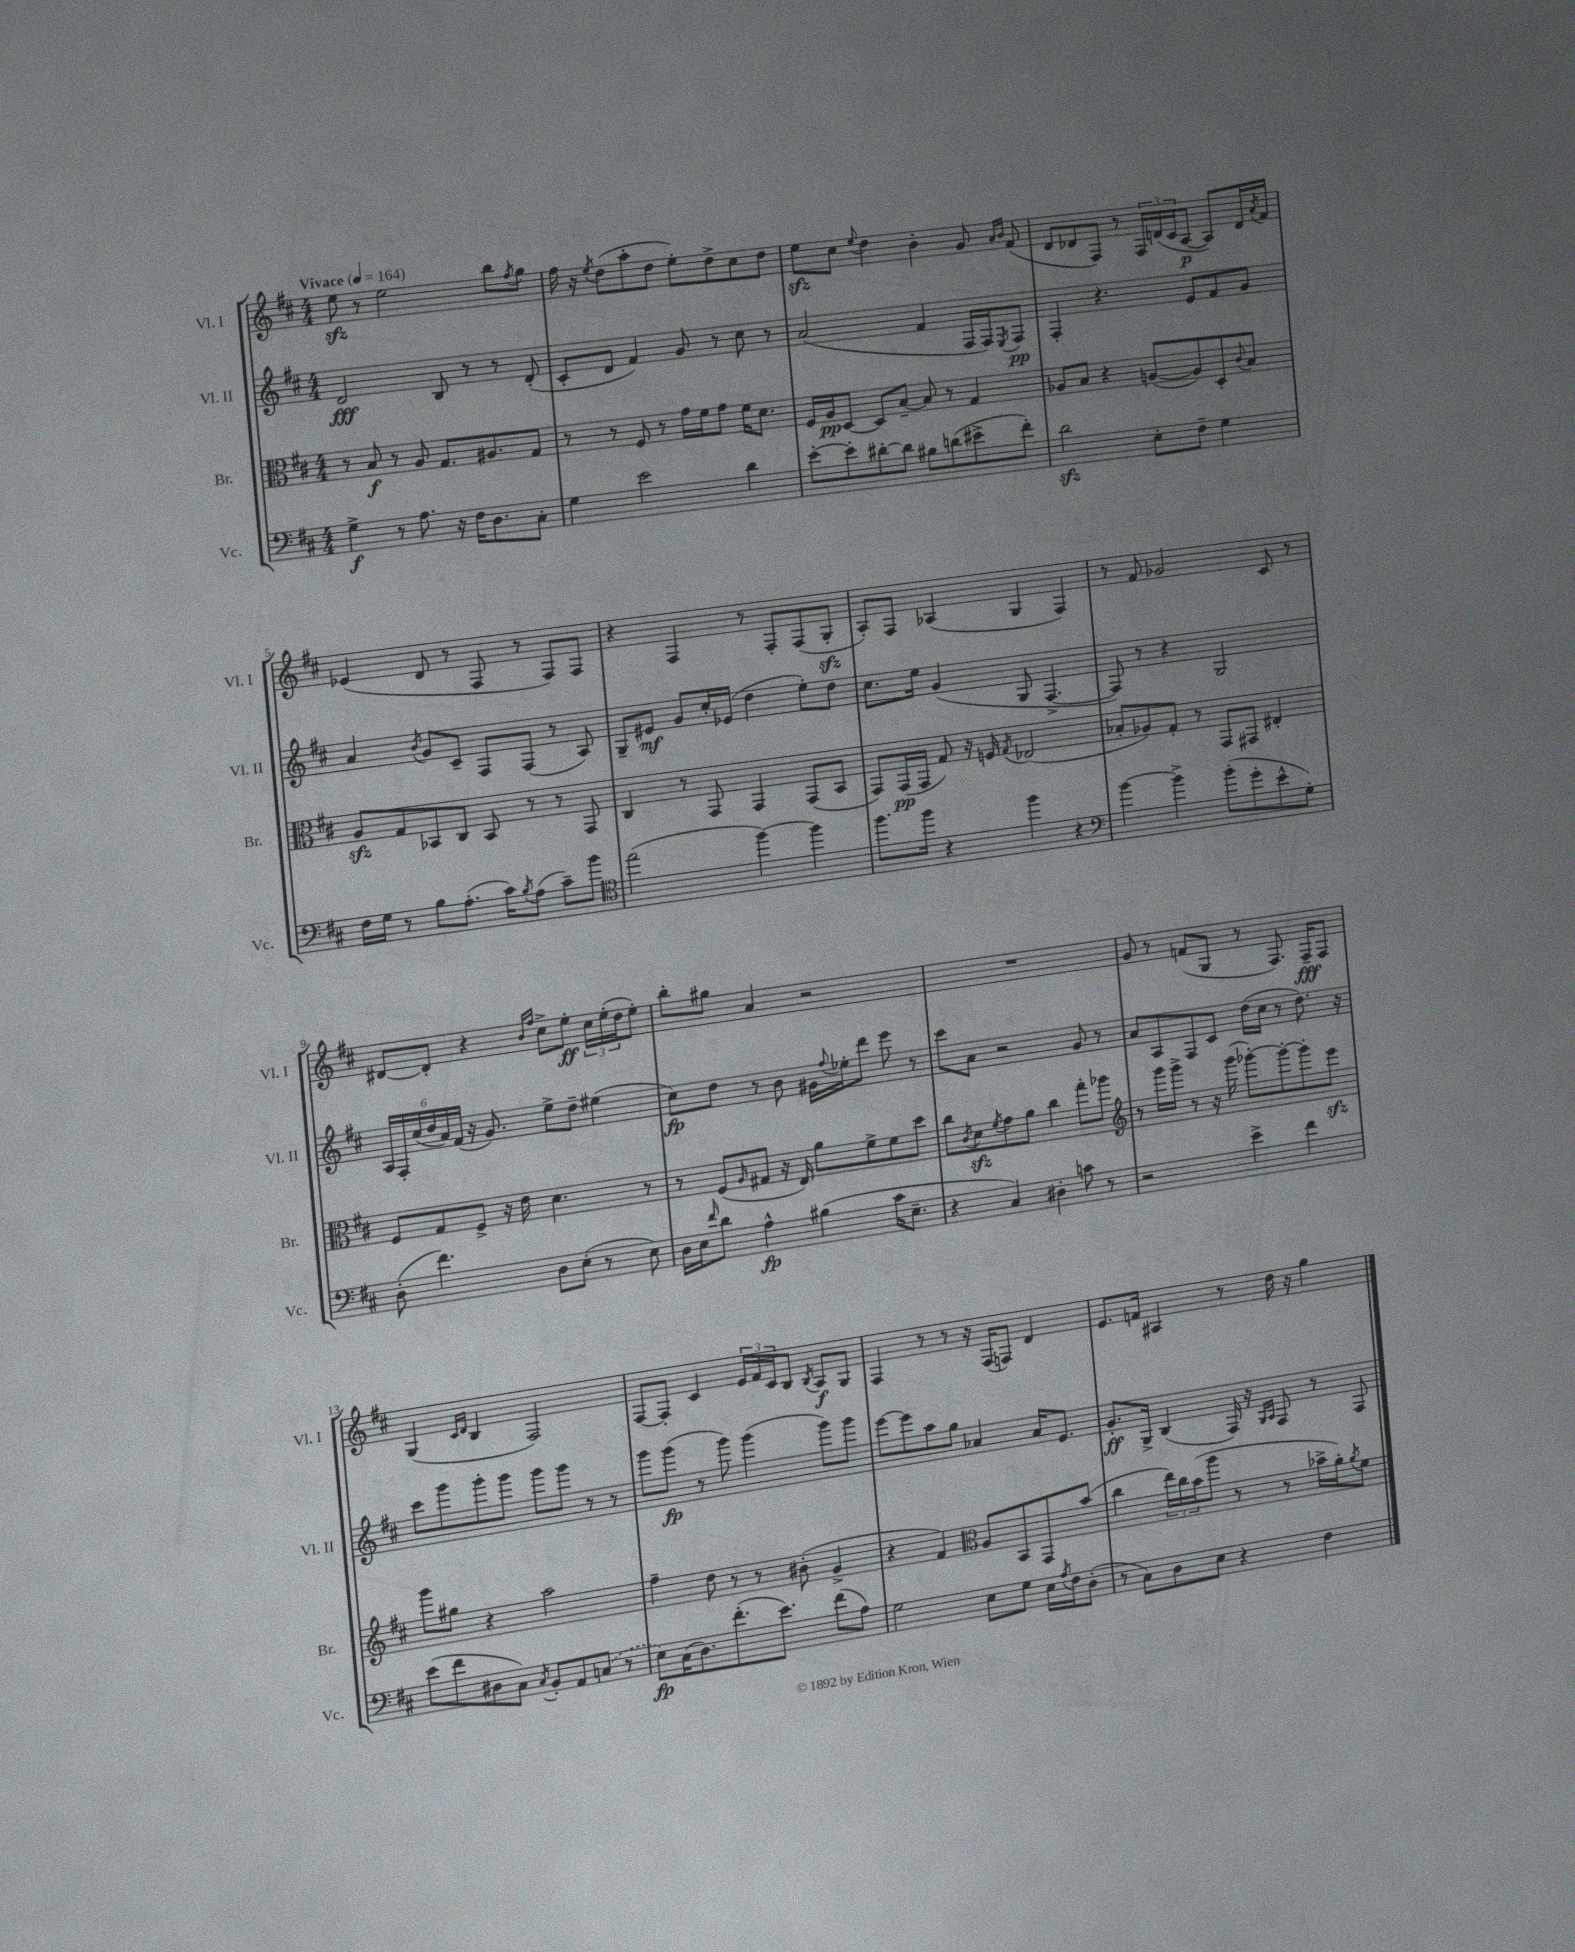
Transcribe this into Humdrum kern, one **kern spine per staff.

**kern	**kern	**kern	**kern
*staff4	*staff3	*staff2	*staff1
*clefF4	*clefC3	*clefG2	*clefG2
*k[f#c#]	*k[f#c#]	*k[f#c#]	*k[f#c#]
*M4/4	*M4/4	*M4/4	*M4/4
*MM164	*MM164	*MM164	*MM164
4G^	8r	2d	8ee
.	8B	.	8r
8r	8r	.	2ee
8.A	8A	.	.
.	8.G	8B	.
16r	.	.	.
16F#	.	8r	.
8.D	8.A#	.	.
.	.	8r	8bb
.	.	.	8qff#
8C#'	8G	(8d'	8gg
=	=	=	=
4G	8r	8c#'	16ff#
.	.	.	16r
.	.	.	8qee
.	8r	8d	(8dd
2e	8F#	4f#)	8aa'
.	8r	.	8dd
.	16g	8g	8ee')
.	16f#	.	.
.	8g	8r	8dd^
4d	16f#	8cc#	8cc#
.	8.d	.	.
.	.	8r	8dd
=	=	=	=
[8e'	16F#	(2a	8ee
.	16A	.	.
8e']	[8D	.	8cc#
.	.	.	8qqee
[8d#'	8D]	.	4dd
8d#]	[8B~	.	.
8B#	8B]	4f#	4b'
(8d	8r	.	.
8e#^	4G	16F#	8g
.	.	16F#)	.
.	.	.	16qqa
.	.	8qE	16qqb
8f#')	.	8F#	(8f#
=	=	=	=
2d	8A-	4F#'	8d
.	8B	.	8d-
.	4r	4.r	8F#)
.	.	.	8r
8E'	([8A	.	24F#
.	.	.	(24d
.	.	.	24c#
8F#~	8A])	8e	[8A
4G	8D'	8f#	8A])
.	8qqc#	.	.
.	8B	8g	16d
.	.	.	8qa
.	.	.	16f#
=	=	=	=
16F#	8A	4a	(4e-
16G	.	.	.
8r	8G	.	.
.	.	8qb	.
8B	8BB-	8g	8d
(8.A'	8C#	8c#~	8r
.	8BB-	8F#	8F#
16c#)	.	.	.
8qB	.	.	.
(8A	8r	(8F#	8r
8c#~)	8r	8r	8F#)
8b	8GG	8A)	8F#
=	=	=	=
*clefC4	*	*	*
(2ee	4C#	8G~	4r
.	.	8e#	.
.	8r	8g	4F#
.	8GG	16cc#'	.
.	.	(16e-	.
[4ff#)	4GG	4dd	8r
.	.	.	8F#'
4ff#]	(8GG	8ee')	(8F#
.	8BB	8dd	8G'
=	=	=	=
8.ff#	8GG)	8.cc#	8A')
.	(16GG	.	8F#
16ff#	16GG	16ee	.
4r	8G)	(4g	(4A-
.	16r	.	.
.	16F	.	.
.	8qG	.	.
4ff#	(2E-	8G	4G
.	.	[4.F#^	.
4r	.	.	4F#)
=	=	=	=
*clefF4	*	*	*
[4b	8B-'	8F#])	8r
.	8A-)	8r	8f#
4b^]	8G'	4r	2g-
.	8r	.	.
(8b'	8GG	2G	.
8g'	8GG#	.	.
8e^^	4E#'	.	8c#
8G')	.	.	8r
=	=	=	=
(8D'	8F#	24A	[8d#
.	.	24F#'	.
.	.	(24cc#	.
4.f#)	8G	24dd	8d#']
.	.	24a)	.
.	.	(24f#	.
.	8F#^	16r	4r
.	.	8.g)	.
.	16r	.	.
.	16e	.	.
.	.	.	16qqb
.	.	.	16qqff#
8D	4.d	8ee^	8cc#^
(8E'	.	8dd~	8ee'
8r	.	(4ee#	24cc#
.	.	.	(24ee'
.	.	.	24dd
8E)	8r	.	8ee')
=	=	=	=
16D	8r	8cc#)	8bb'
16E	.	.	.
16qqf#	.	.	.
8d	(8F#	8dd	8gg#
.	16qqA	.	.
4A^^	8G#	8r	4a
.	16r	8b	.
.	16E)	.	.
(4B#	8a	16g#	2r
.	.	8qqff#	.
.	.	16ee-'	.
.	8f#^	8ddd	.
16c#	8f#	8eee	.
8.E~	.	.	.
.	8dd	8r	.
=	=	=	=
4r	8cc#	8ccc#	1r
.	8qc#	.	.
.	8d	8a	.
.	8qf#	.	.
4C#)	8g	2r	.
.	8a	.	.
4D#'	4cc#	.	.
8c	8gg'	8g	.
8r	8aa-	8r	.
=	=	=	=
*	*clefG2	*	*
2r	8r	8a	8g
.	16ggg	8A	8r
.	16ggg^	.	.
.	8r	8F#	(8f
.	16r	8c#	8G
.	(16ggg	.	.
4e^	[8ggg-')	(16dd	8r
.	.	16cc#	.
.	8ggg-'_	8r	8.F#)
4f#	8ggg-']	8.dd)	.
.	.	.	16F#~
.	8eee	.	8F#
.	.	16r	.
=	=	=	=
(8e	8ggg	8ccc#	(4G
8f#	8gg#	8ggg	.
.	.	.	16qqc#
.	.	.	16qqd
8D#	4r	8ggg'	4B
8C#)	.	8ggg	.
8qC#	.	.	.
8BB'	2aa	8ggg	2F#)
8AA	.	8ggg	.
(8C	.	8r	.
8r	.	8r	.
=	=	=	=
8E)	4ff#~	8ggg	[8F#
(16C#	.	(8ggg	8F#']
8.D)	.	.	.
.	8dd	8r	4c#
(8.f#'	8r	8ggg)	.
.	8r	(4ggg	24e
.	.	.	24f#
8.e)	.	.	.
.	.	.	24c#
.	(8b#'	.	8B
.	.	.	8qB
(8f#	4g^	8ggg)	8A
8A)	.	8ggg	8G
=	=	=	=
2G	4r	[8eee	4F#
.	.	8eee]	.
.	4f#)	8aa	8r
.	.	8gg	8r
*	*clefC3	*	*
8E	8A	4a-	16r
.	.	.	(16F#
8G	8BB	.	8F)
16E	8GG	16a-	4d
8qA	.	.	.
16F#	.	8.e	.
(8D'	(8b	.	.
=	=	=	=
8r	4cc#	8.g'	8.e
8C#)	.	.	.
.	.	16G^	16f
8D	24ee)	(4B	4A#
.	24cc#	.	.
.	(24b	.	.
8E	8aa	.	.
4r	8r	16F#)	8r
.	.	16r	.
.	.	16qqG	.
.	.	16qqA	.
.	8r	8F#	16dd
.	.	.	16r
4F#	16b-^	8r	4gg
.	16a')	.	.
.	8qa	.	.
.	8f#	8F#	.
==	==	==	==
*-	*-	*-	*-
